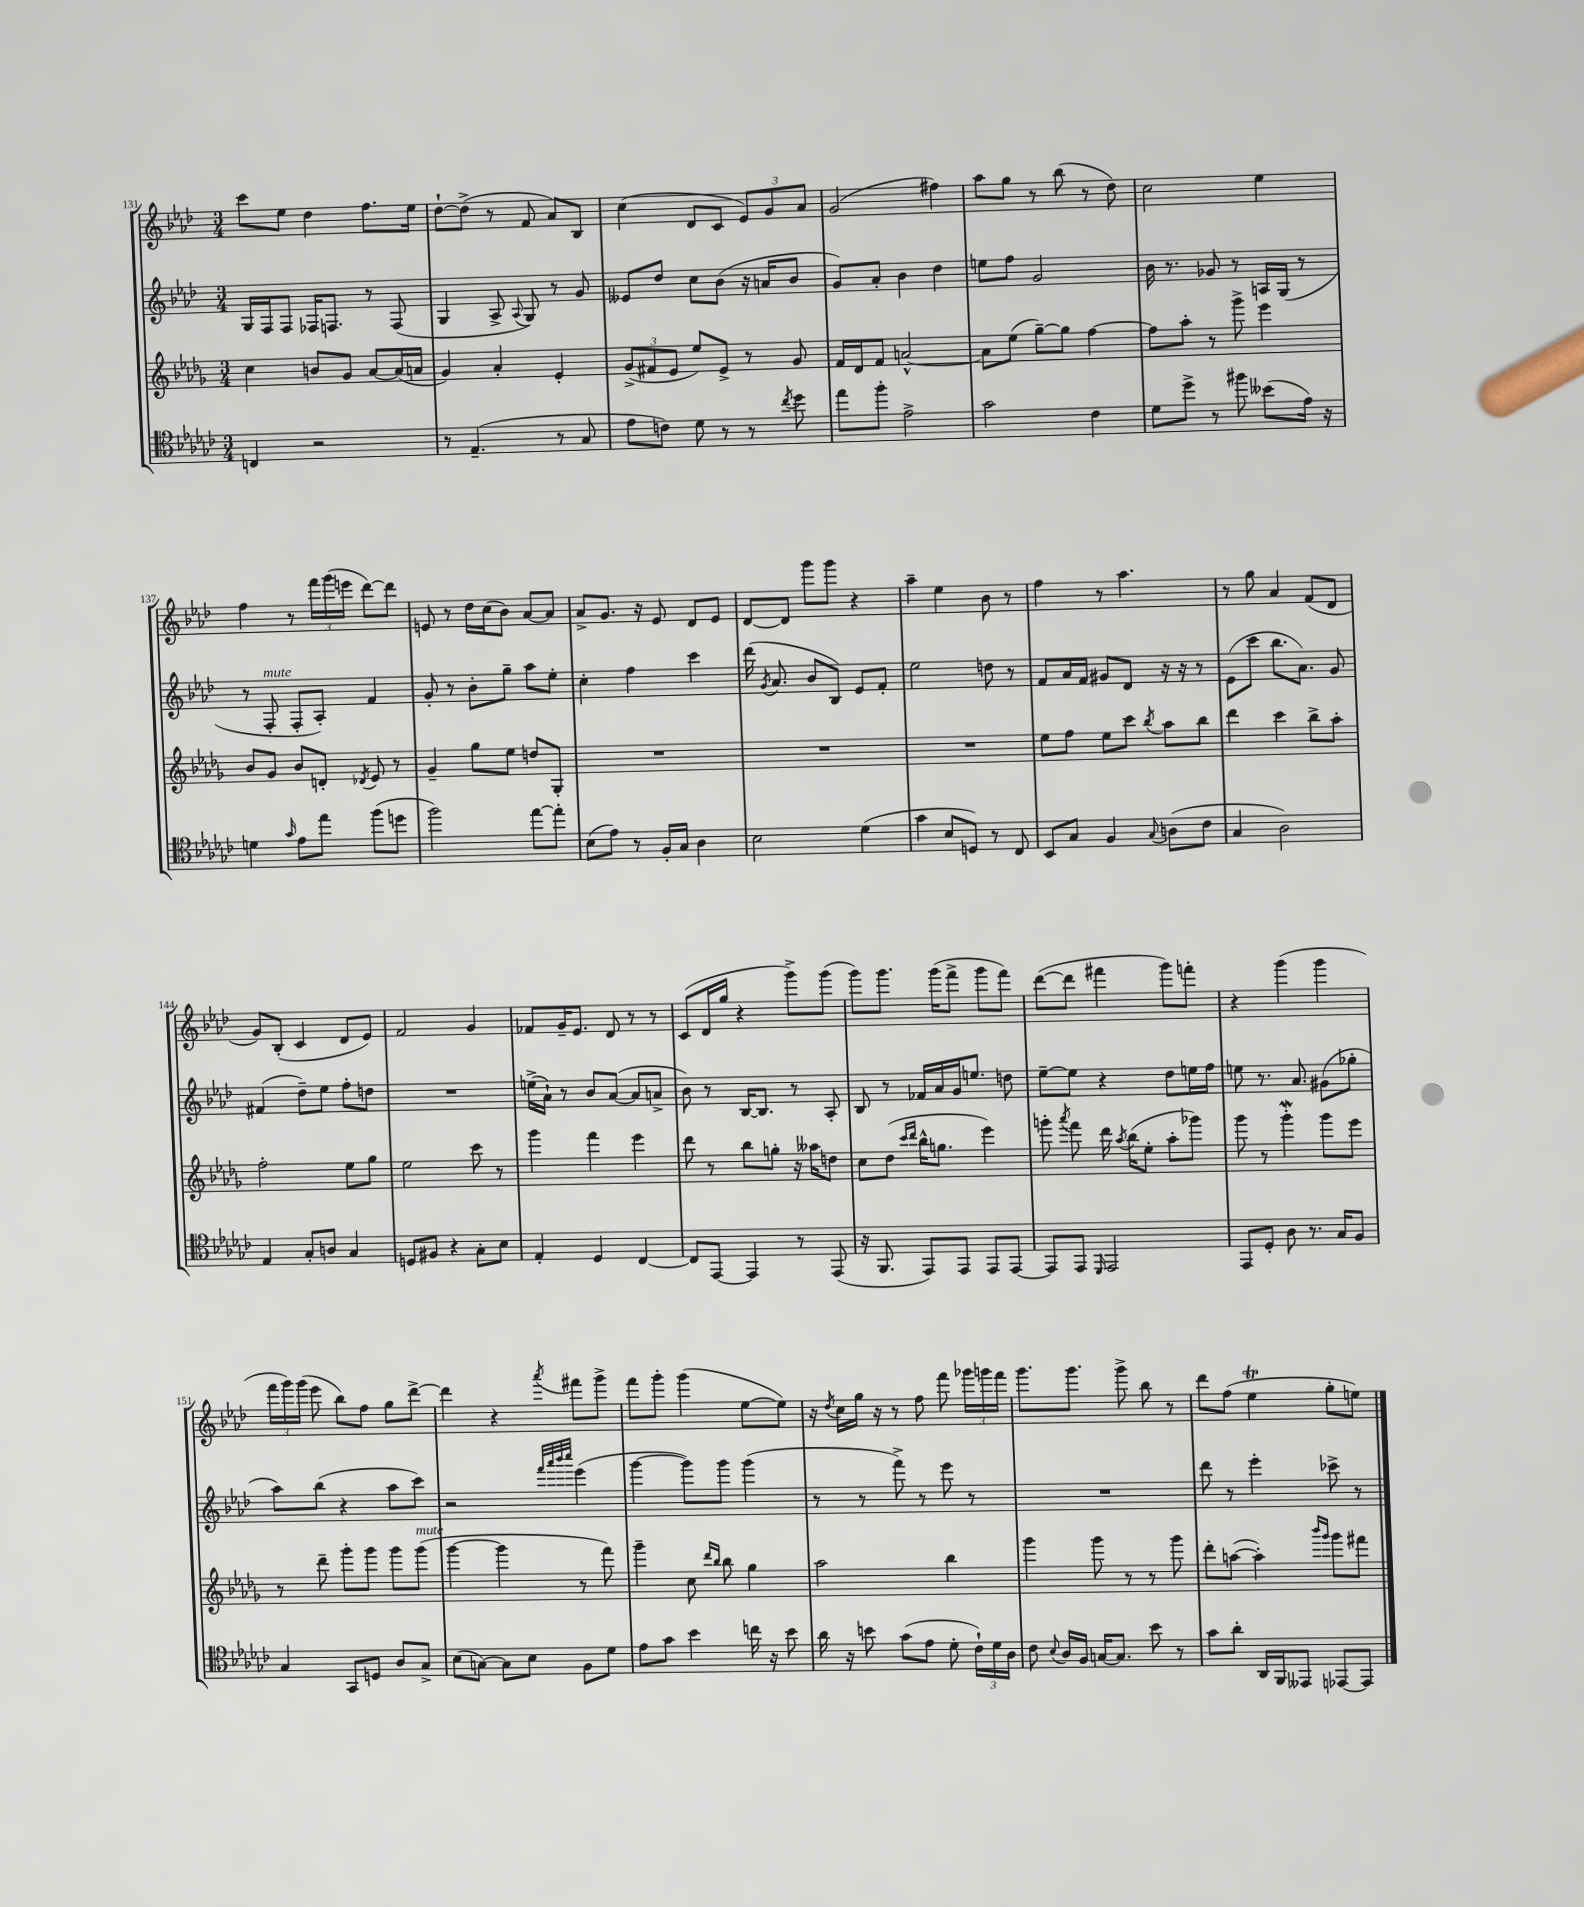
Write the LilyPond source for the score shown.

<<
\new StaffGroup <<
\new Staff = "s0" {
    \clef treble \key aes \major \numericTimeSignature \time 3/4
    \autoBeamOff c'''8[ ees''8] des''4 f''8.[ ees''16] |
    des''8[~-! des''8]->( r8 f'8 aes'8[) bes8] |
    c''4( des'8[ c'8] \tuplet 3/2 { ees'8[) g'8 aes'8] } |
    g'2( fis''4) |
    aes''8[ g''8] r8 bes''8( r8 des''8) |
    c''2 ees''4 |
    f''4 r8 \tuplet 3/2 { f'''16[ g'''16( e'''16] } des'''8[~) des'''8] |
    e'8 r8 des''16[ c''16( bes'8]) aes'8[~ aes'8] |
    aes'8[-> g'8.] r16 ees'8 des'8[ ees'8] |
    des'8[~ des'8] g'''8[ g'''8] r4 |
    aes''4-- ees''4 bes'8 r8 |
    f''4 r8 aes''4. |
    r8 g''8 aes'4 f'8[( des'8] |
    g'8[) bes8]-.( c'4 des'8[ ees'8]) |
    f'2 g'4 |
    fes'8[ g'16-- ees'8.] des'8 r8 r8 |
    c'8[( des'16 g''16] r4 g'''8[->) g'''8]( |
    g'''8[) g'''8.] g'''16[( f'''8]-> g'''8[ f'''8]) |
    des'''8[~( des'''8] fis'''4 g'''8[) f'''8]-. |
    r4 g'''4( g'''4 |
    \tuplet 3/2 { f'''16[ g'''16) g'''16]( } ees'''8 bes''8[) f''8] g''8[ des'''8]~-> |
    des'''4 r4 \acciaccatura { aes'''8 } fis'''8[ g'''8]-> |
    f'''8[ g'''8]-. g'''4( ees''8[~ ees''8]) |
    r16 \acciaccatura { des''8 } c''16[ g''16] r16 r8 f''8 f'''8 \tuplet 3/2 { ges'''16[ g'''16 f'''16] } |
    g'''8.[ g'''8.] g'''8-> bes''8 r8 |
    des'''8[ f''8]( ees''4\trill g''8[-. e''8]) \bar "|." |
}
\new Staff = "s1" {
    \clef treble \key aes \major \numericTimeSignature \time 3/4
    \autoBeamOff g16[ f16 f8] fes16[ f8.] r8 f8( |
    g4 aes8-> \appoggiatura { aes8 } g8) r8 g'8 |
    eeses'8[ des''8] c''8[ bes'8]( r16 a'16[ bes'8] |
    g'8[) aes'8]-. bes'4 des''4 |
    e''8[ f''8] g'2 |
    bes'16 r8. ges'8 r8 a16[ g16]( r8 |
    r8 f8-.^\markup { \italic "mute" } f8[-. aes8]-.) f'4 |
    g'8-. r8 bes'8[-. g''8]-- aes''8[ ees''8]-. |
    c''4-. f''4 c'''4 |
    des'''16( \acciaccatura { g'8 } aes'8. bes'8[ bes8]) ees'8[ f'8]-. |
    ees''2 d''8 r8 |
    f'8[ aes'16 f'16] gis'8[ des'8] r16 r16 r8 |
    ees'8[( c'''8] bes''8.[ aes'8.]) g'8 |
    fis'4( des''8[--) ees''8] f''8[-. d''8] |
    R2. |
    e''16[->( aes'16]-!) r8 bes'8[ aes'8]~( aes'8[ a'8]-> |
    bes'8) r8 bes16[~ bes8.] r8 aes8-. |
    bes8 r8 fes'16[ aes'16 g'16 e''8.] d''8 |
    ees''8[~-- ees''8] r4 des''8[ e''16 f''16] |
    e''8 r8. aes'8. gis'8[( ges''8]-. |
    aes''8[) bes''8]( r4 aes''8[ c'''8]) |
    r2 \grace { f'''32[ aes'''32 bes'''32 c''''32] } ees'''4( |
    g'''4~ g'''8[) g'''8] g'''4( |
    r8 r8 f'''8->) r8 ees'''8 r8 |
    R2. |
    des'''8 r8 ees'''4-. ces'''8-> r8 \bar "|." |
}
\new Staff = "s2" {
    \clef treble \key des \major \numericTimeSignature \time 3/4
    \autoBeamOff c''4 b'8[ ges'8] aes'8[~ aes'16( a'16] |
    ges'4) aes'4-. ees'4-. |
    \tuplet 3/2 { ges'8[->( fis'8 ees'8] } ees''8[) ees'8]-> r8 ges'8 |
    f'16[ des'16 f'8] a'2~-^ |
    a'8[ ees''8]( ges''8[~--) ges''8] f''4~ |
    f''8[ aes''8]-. r8 ges'''8-> ees'''4 |
    bes'8[ ges'8] bes'8[ d'8]-. \acciaccatura { des'8 } ees'8 r8 |
    ges'4-- ges''8[ ees''8] d''8[ ges8]-. |
    R2. |
    R2. |
    R2. |
    ees''8[ f''8] ees''8[ c'''8] \acciaccatura { bes''8 } aes''8[ bes''8] |
    des'''4 c'''4 bes''8[-> aes''8]-. |
    f''2-. ees''8[ ges''8] |
    ees''2 c'''8 r8 |
    ges'''4 f'''4 ees'''4 |
    des'''8 r8 bes''8[ g''8]-. r16 aeses''16[ d''8] |
    c''8[ des''8]( \grace { c'''16[ des'''16] } bes''16[-^ g''8.] ees'''4) |
    g'''8-. \acciaccatura { aes'''8 } f'''8 des'''16 \acciaccatura { aes''8 } bes''16[( ees''8]-. aes''8[-. ges'''8]) |
    ges'''8 r8 ges'''4-.\mordent ges'''8[ ees'''8] |
    r8 des'''8-- ges'''8[-. ges'''8] ges'''8[ ges'''8]^\markup { \italic "mute" }( |
    ges'''4~ ges'''4 r8 f'''8) |
    ges'''4-- c''8 \grace { des'''16[ bes''16] } bes''8 ges''4 |
    aes''2 bes''4 |
    ges'''4 ges'''8 r8 r8 ges'''8 |
    des'''8[-. a''8]~( a''4-.) \grace { bes'''16[ ges'''16] } ges'''8[ fis'''8] \bar "|." |
}
\new Staff = "s3" {
    \clef tenor \key ges \major \numericTimeSignature \time 3/4
    \autoBeamOff c4 r2 |
    r8 ees4.--( r8 ges8 |
    ees'8[ c'8]) des'8 r8 r8 \acciaccatura { ces''8 } des''8 |
    ees''8[ f''8]-. ees'2-> |
    ges'2 ces'4 |
    des'8[ des''8]-> r8 fis''8 beses'8[( ees'16]) r16 |
    d'4 \grace { ges'16 } ees'8[ ees''8] f''8[( d''8] |
    f''2) ees''8[~ ees''8]-. |
    bes8[( ees'8]) r8 f16[-. ges16] aes4 |
    bes2 des'4( |
    ges'4 bes8[ d8]) r8 ces8 |
    bes,8[ ges8] f4 \appoggiatura { ges8 } a8[( ces'8] |
    ges4 aes2) |
    ees4 ges8[-. a8] ges4 |
    d8[ fis8] r4 ges8[-. bes8] |
    ees4-. des4 ces4~ |
    ces8[ ees,8]~ ees,4 r8 ees,8( |
    r16 f,8. ees,8[) ees,8] ees,8[ ees,8]~ |
    ees,8[ ees,8] \grace { des,16 } ees,2 |
    ees,8[ des8]-. aes8 r8. ges16[ f8] |
    ges4 ges,8[ d8] aes8[ ges8]-> |
    bes8[( g8]~) g8[ bes8] f8[ des'8] |
    ees'8[ ges'8] bes'4 c''16 r16 bes'8 |
    aes'16 r16 b'8 ges'8[( ees'8] des'8-. \tuplet 3/2 { ces'16[-!) des'16 aes16] } |
    ces'8 \appoggiatura { bes8 } aes16[ f16] g16[~ g8.] bes'8 r8 |
    ges'8[ aes'8]-. aes,16[ f,16 eeses,8] ees,8[~ ees,8] \bar "|." |
}
>>
>>
\layout { \context { \Score currentBarNumber = #131 } }
